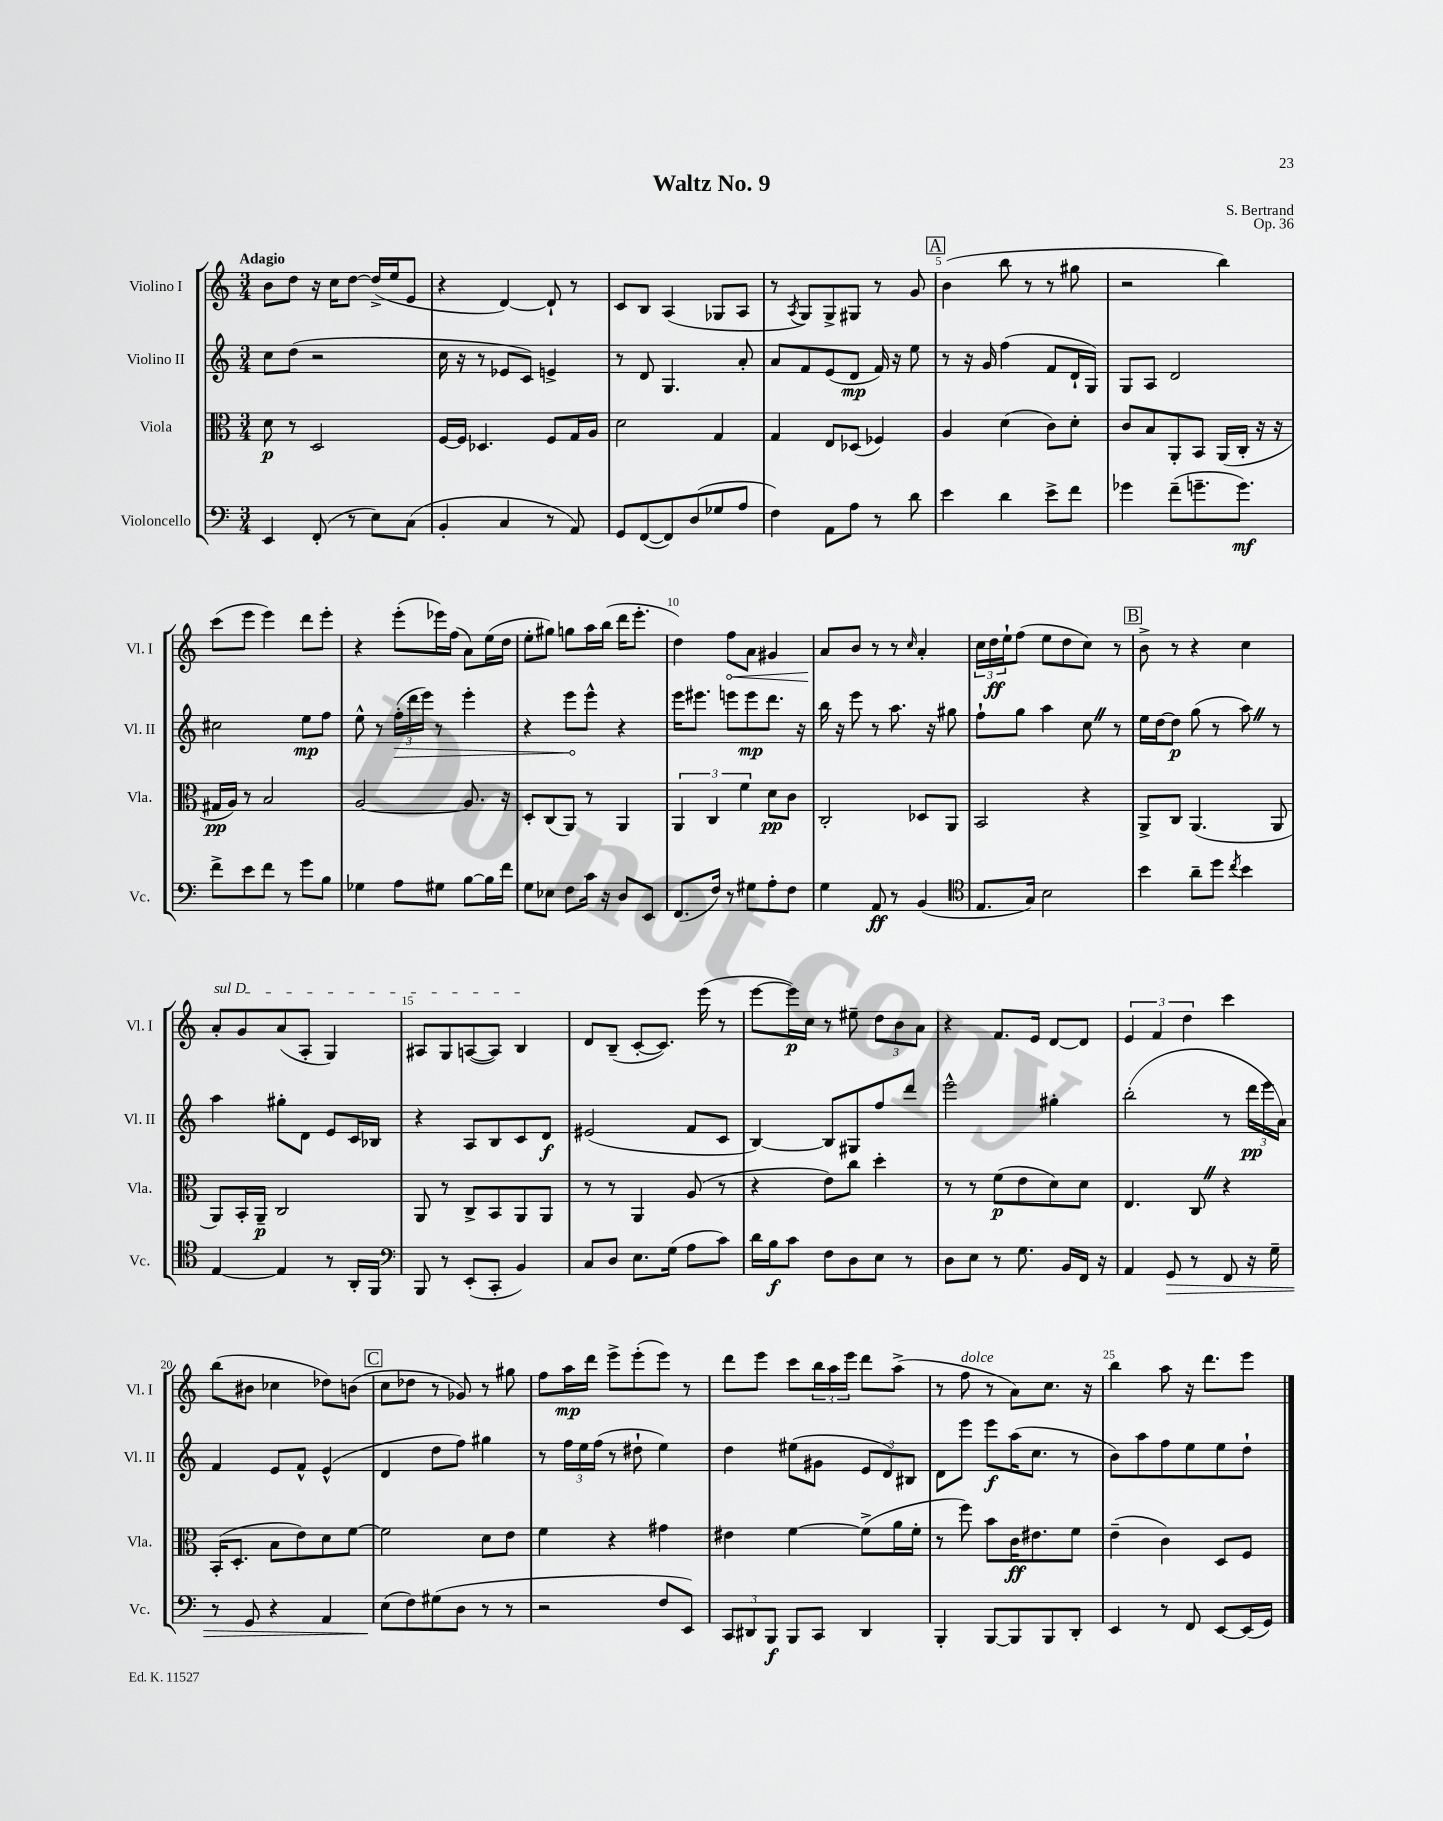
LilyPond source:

\header { title = "Waltz No. 9" composer = "S. Bertrand" opus = "Op. 36" }
<<
\new StaffGroup <<
\new Staff = "s0" \with { instrumentName = "Violino I" shortInstrumentName = "Vl. I" } {
    \clef treble \key c \major \numericTimeSignature \time 3/4 \tempo "Adagio"
    b'8 d''8 r16 c''16 d''8~ d''16->( e''16 e'8 |
    r4 d'4~) d'8-! r8 |
    c'8 b8 a4( ges8 a8 |
    r8 \acciaccatura { a8 } g8) g8-> gis8 r8 g'8 |
    \mark \markup { \box "A" } b'4( b''8 r8 r8 gis''8 |
    r2 b''4) |
    c'''8( e'''8 e'''4) d'''8 e'''8-. |
    r4 e'''8-.( ees'''16) f''16( a'8) e''16( d''16 |
    e''8-. gis''8) g''8 a''16 b''16( d'''16 e'''8.-. |
    d''4) \once \override Hairpin.circled-tip = ##t f''8\< a'8 gis'4 |
    a'8\! b'8 r8 r8 \grace { c''16 } a'4-. |
    \tuplet 3/2 { c''16 d''16\ff e''16-! } f''8( e''8 d''8 c''8) r8 |
    \mark \markup { \box "B" } b'8-> r8 r4 c''4 |
    \once \override TextSpanner.bound-details.left.text = \markup { \italic "sul D" } a'8-.\startTextSpan g'8 a'8( a8-. g4) |
    ais8 g8 a8~( a8) b4\stopTextSpan |
    d'8 b8--( c'8~-. c'8.) e'''16( r8 |
    e'''8~ e'''16\p) c''16 r8 eis''8-- \tuplet 3/2 { d''8 b'8 a'8 } |
    r4 f'8. e'16 d'8~ d'8 |
    \tuplet 3/2 { e'4 f'4 d''4 } c'''4 |
    b''8( bis'8 ces''4 des''8) b'8( |
    \mark \markup { \box "C" } c''8 des''8 r8 ges'8) r8 gis''8 |
    f''8 a''16\mp d'''16 e'''8-> e'''8-.( e'''8) r8 |
    d'''8 e'''8 c'''8 \tuplet 3/2 { b''16 a''16 e'''16 } d'''8 a''8->( |
    r8 f''8^\markup { \italic "dolce" } r8 a'8) c''8. r16 |
    b''4 a''8 r16 d'''8. e'''8 \bar "|." |
}
\new Staff = "s1" \with { instrumentName = "Violino II" shortInstrumentName = "Vl. II" } {
    \clef treble \key c \major \numericTimeSignature \time 3/4
    c''8 d''8( r2 |
    c''16 r16 r8 ees'8 c'8) e'4-> |
    r8 d'8 g4. a'8-. |
    a'8 f'8 e'8( d'8\mp f'16) r16 e''8 |
    \mark \markup { \box "A" } r8 r16 g'16 f''4( f'8 d'16-! g16) |
    g8 a8 d'2 |
    cis''2 e''8\mp f''8 |
    e''8-^ r8 \tuplet 3/2 { \once \override Hairpin.circled-tip = ##t f''16-.\>( d'''16 e'''16) } r8 e'''4-. |
    r4 e'''8\! e'''8-^ r4 |
    e'''16 eis'''8. e'''8 e'''8\mp d'''8. r16 |
    b''16 r16 e'''8 r8 a''8. r16 gis''8 |
    f''8-! g''8 a''4 c''8 \once \override BreathingSign.text = \markup { \musicglyph "scripts.caesura.straight" } \breathe r8 |
    \mark \markup { \box "B" } e''16 d''16~ d''8\p g''8( r8 a''8) \once \override BreathingSign.text = \markup { \musicglyph "scripts.caesura.straight" } \breathe r8 |
    a''4 gis''8-. d'8 e'8 c'16 bes16 |
    r4 a8 b8 c'8 d'8\f |
    eis'2( f'8 c'8 |
    b4~) b8 gis8 f''8 d'''8 |
    e'''2-^ gis''4-. |
    b''2-.( r8 \tuplet 3/2 { d'''16\pp e'''16 a'16) } |
    f'4 e'8 f'8-^ e'4-^( |
    \mark \markup { \box "C" } d'4 d''8 f''8) gis''4 |
    r8 \tuplet 3/2 { f''16 e''16 f''16( } r8 dis''8-! e''4) |
    d''4 eis''8( gis'8 \tuplet 3/2 { e'8 d'8) bis8 } |
    d'8 e'''8 e'''8\f a''16( c''8. r8 |
    b'8) a''8 f''8 e''8 e''8 d''8-! \bar "|." |
}
\new Staff = "s2" \with { instrumentName = "Viola" shortInstrumentName = "Vla." } {
    \clef alto \key c \major \numericTimeSignature \time 3/4
    d'8\p r8 d2 |
    f16~ f16 des4. f8 g16 a16 |
    d'2 g4 |
    g4 e8 des8( fes4) |
    \mark \markup { \box "A" } a4 d'4( c'8) d'8-. |
    c'8 b8 a,8-. b,8 a,16( c16-. r16 r16 |
    gis16\pp a16) r8 b2 |
    a2~ a8. r16 |
    d8-. c8( a,8) r8 a,4 |
    \tuplet 3/2 { a,4 c4 f'4 } d'8\pp c'8 |
    c2-. des8 a,8 |
    b,2 r4 |
    \mark \markup { \box "B" } a,8-> c8 a,4.( a,8 |
    a,8) b,16-. a,16--\p c2 |
    a,8 r8 c8-> b,8 a,8 a,8 |
    r8 r8 a,4 a8( r8 |
    r4 e'8) c''8 d''4-. |
    r8 r8 f'8\p( e'8 d'8) d'8 |
    e4. c8 \once \override BreathingSign.text = \markup { \musicglyph "scripts.caesura.straight" } \breathe r4 |
    b,16-.( d8.-. b8 e'8) d'8 f'8~ |
    \mark \markup { \box "C" } f'2 d'8 e'8 |
    f'4 r4 gis'4 |
    eis'4 f'4~ f'8->( a'16 f'16-. |
    r8 f''8) b'8 c'16\ff eis'8. f'8 |
    e'4--( c'4) d8 f8 \bar "|." |
}
\new Staff = "s3" \with { instrumentName = "Violoncello" shortInstrumentName = "Vc." } {
    \clef bass \key c \major \numericTimeSignature \time 3/4
    e,4 f,8-.( r8 e8) c8( |
    b,4-. c4 r8 a,8) |
    g,8 f,8~( f,8) d8( ges8 a8 |
    f4) a,8 a8 r8 d'8 |
    \mark \markup { \box "A" } e'4 d'4 e'8-> f'8 |
    ges'4 f'8--( g'8.-- g'8.\mf) |
    f'8-> e'8 f'8 r8 g'8 b8 |
    ges4 a8 gis8 b8~ b16 f'16 |
    g8 ees8 f8 c'16 r16 d8 e,8 |
    f,8.( f16) r8 gis8 a8-. f8 |
    g4 a,8\ff r8 b,4( |
    \clef tenor e8. g16) b2 |
    \mark \markup { \box "B" } b'4 a'8-- d''8 \acciaccatura { c''8 } b'4 |
    e4~ e4 r8 a,16-. f,16 |
    \clef bass b,,8 r8 e,8-.( c,8-. b,4) |
    c8 d8 e8. g16( a8 c'8) |
    d'16 b16\f c'8 f8 d8 e8 r8 |
    d8 e8 r8 g8. b,16 f,16 r16 |
    a,4 g,8\> r8 f,8 r16 g16-- |
    r8 g,8 r4 a,4 |
    \mark \markup { \box "C" } e8\!( f8) gis8( d8 r8 r8 |
    r2 f8 e,8) |
    \tuplet 3/2 { c,8 dis,8 b,,8\f } b,,8 c,8 dis,4 |
    b,,4-. b,,8~ b,,8 b,,8 d,8-. |
    e,4 r8 f,8 e,8~ e,16( g,16) \bar "|." |
}
>>
>>
\layout { \context { \Score \override BarNumber.break-visibility = ##(#f #t #t) barNumberVisibility = #(every-nth-bar-number-visible 5) } }
